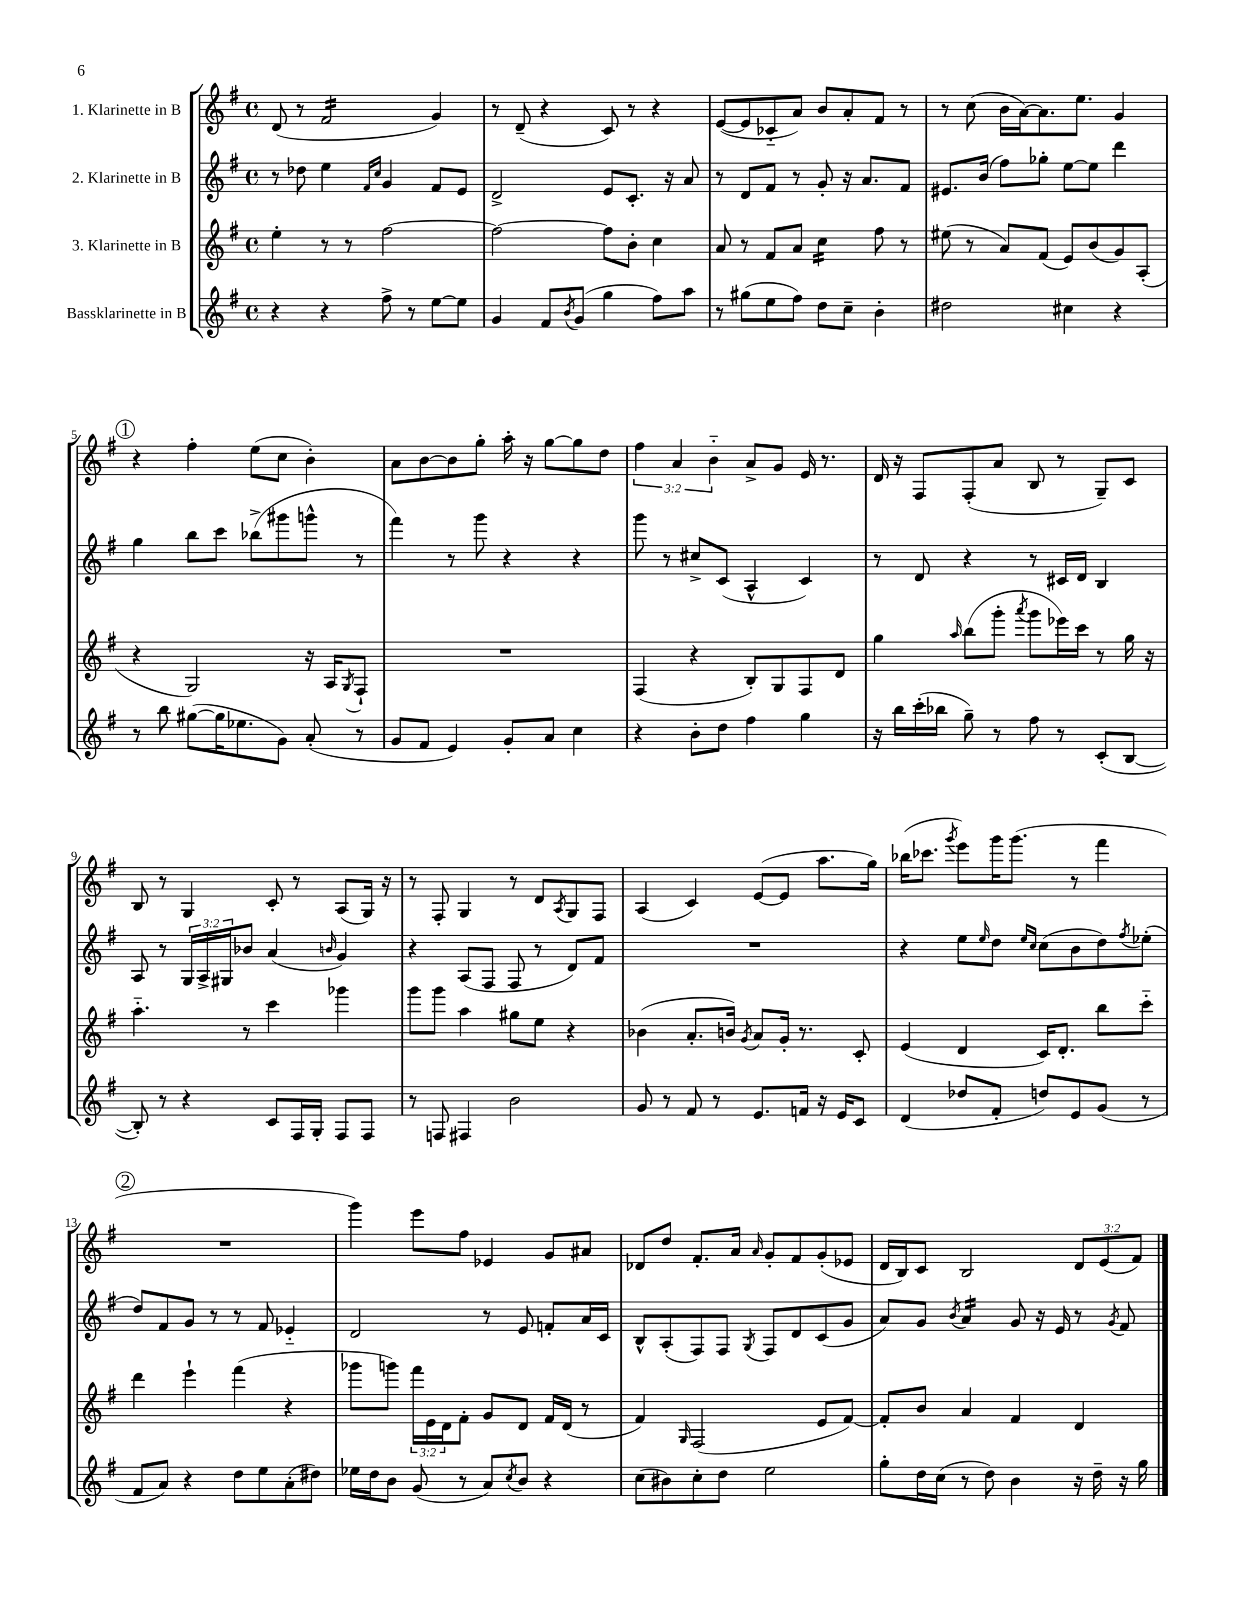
<<
\new StaffGroup <<
\new Staff = "s0" \with { instrumentName = "1. Klarinette in B" } {
    \clef treble \key g \major \defaultTimeSignature \time 4/4 \override Staff.TupletNumber.text = #tuplet-number::calc-fraction-text
    d'8( r8 fis'2:16 g'4) |
    r8 d'8--( r4 c'8) r8 r4 |
    e'8~( e'8 ces'8-_ a'8) b'8 a'8-. fis'8 r8 |
    r8 c''8( b'16 a'16~) a'8. e''8. g'4 |
    \mark \markup { \circle "1" } r4 fis''4-. e''8( c''8 b'4-.) |
    a'8 b'8~ b'8 g''8-. a''16-. r16 g''8~ g''8 d''8 |
    \tuplet 3/2 { fis''4 a'4 b'4-_ } a'8-> g'8 e'16 r8. |
    d'16 r16 fis8 fis8-.( a'8 b8 r8 g8--) c'8 |
    b8 r8 g4 c'8-. r8 a8( g16) r16 |
    r8 fis8-. g4 r8 d'8 \acciaccatura { a8 } g8 fis8 |
    a4( c'4) e'8~( e'8 a''8. g''16) |
    bes''16( ces'''8. \acciaccatura { g'''8 } e'''8) g'''16 g'''8.( r8 fis'''4 |
    \mark \markup { \circle "2" } R1 |
    g'''4) e'''8 fis''8 ees'4 g'8 ais'8 |
    des'8 d''8 fis'8.-. a'16 \grace { a'16 } g'8-. fis'8 g'8-.( ees'8 |
    d'16 b16) c'8 b2 \tuplet 3/2 { d'8 e'8( fis'8) } \bar "|." |
}
\new Staff = "s1" \with { instrumentName = "2. Klarinette in B" } {
    \clef treble \key g \major \defaultTimeSignature \time 4/4 \override Staff.TupletNumber.text = #tuplet-number::calc-fraction-text
    r8 des''8 e''4 \grace { fis'16 c''16 } g'4 fis'8 e'8 |
    d'2-> e'8 c'8.-. r16 a'8 |
    r8 d'8 fis'8 r8 g'8-. r16 a'8. fis'8 |
    eis'8. b'16( fis''8) ges''8-. e''8~ e''8 d'''4 |
    \mark \markup { \circle "1" } g''4 b''8 c'''8 bes''8->( gis'''8 g'''8-^ r8 |
    fis'''4) r8 g'''8 r4 r4 |
    g'''8 r8 cis''8-> c'8( a4-^ c'4) |
    r8 d'8 r4 r8 cis'16 d'16 b4 |
    a8 r8 \tuplet 3/2 { g16 a16-> gis16 } bes'8 a'4( \grace { b'16 } g'4) |
    r4 a8( fis8 fis8 r8 d'8) fis'8 |
    R1 |
    r4 e''8 \grace { e''16 } d''8 \grace { e''16 c''16 } c''8( b'8 d''8) \acciaccatura { fis''8 } ees''8-.( |
    \mark \markup { \circle "2" } d''8) fis'8 g'8 r8 r8 fis'8 ees'4-_ |
    d'2 r8 e'8 f'8-. a'16 c'16 |
    b8-^ a8-.( fis8) fis8 \acciaccatura { g8 } fis8 d'8 c'8( g'8 |
    a'8) g'8 \acciaccatura { b'8 } a'4:16 g'8 r16 e'16 r8 \acciaccatura { g'8 } fis'8 \bar "|." |
}
\new Staff = "s2" \with { instrumentName = "3. Klarinette in B" } {
    \clef treble \key g \major \defaultTimeSignature \time 4/4 \override Staff.TupletNumber.text = #tuplet-number::calc-fraction-text
    e''4-. r8 r8 fis''2~ |
    fis''2~ fis''8 b'8-. c''4 |
    a'8 r8 fis'8 a'8 c''4:16 fis''8 r8 |
    eis''8( r8 a'8) fis'8( e'8) b'8( g'8) a8-.( |
    \mark \markup { \circle "1" } r4 g2) r16 a16 \acciaccatura { g8 } fis8-! |
    R1 |
    fis4( r4 b8-.) g8 fis8 d'8 |
    g''4 \grace { a''16 } b''8( g'''8-. \acciaccatura { a'''8 } g'''8 ees'''16) c'''16 r8 g''16 r16 |
    a''4.-_ r8 c'''4 ges'''4 |
    g'''8 g'''8 a''4 gis''8 e''8 r4 |
    bes'4( a'8.-. b'16) \acciaccatura { g'8 } a'8 g'16-. r8. c'8-. |
    e'4( d'4 c'16) d'8.-. b''8 c'''8-_ |
    \mark \markup { \circle "2" } d'''4 e'''4-! fis'''4( r4 |
    ges'''8 g'''8) \tuplet 3/2 { fis'''16 e'16 d'16 } fis'8-. g'8 d'8 fis'16 d'16( r8 |
    fis'4) \grace { g16 } fis2( e'8 fis'8~) |
    fis'8-. b'8 a'4 fis'4 d'4 \bar "|." |
}
\new Staff = "s3" \with { instrumentName = "Bassklarinette in B" } {
    \clef treble \key g \major \defaultTimeSignature \time 4/4
    r4 r4 fis''8-> r8 e''8~ e''8 |
    g'4 fis'8 \acciaccatura { b'8 } g'8( g''4 fis''8) a''8 |
    r8 gis''8( e''8 fis''8) d''8 c''8-- b'4-. |
    dis''2 cis''4 r4 |
    \mark \markup { \circle "1" } r8 b''8 gis''8~( gis''16 ees''8. g'8) a'8-.( r8 |
    g'8 fis'8 e'4) g'8-. a'8 c''4 |
    r4 b'8-. d''8 fis''4 g''4 |
    r16 b''16 c'''16-.( bes''16 g''8--) r8 fis''8 r8 c'8-.( b8~ |
    b8-.) r8 r4 c'8 fis16 g16-. fis8 fis8 |
    r8 f8 fis4 b'2 |
    g'8 r8 fis'8 r8 e'8. f'16 r16 e'16 c'8 |
    d'4( des''8 fis'8-. d''8) e'8 g'8( r8 |
    \mark \markup { \circle "2" } fis'8 a'8) r4 d''8 e''8 a'8-.( dis''8) |
    ees''16 d''16 b'8 g'8( r8 a'8) \acciaccatura { c''8 } b'8 r4 |
    c''8( bis'8) c''8-. d''8 e''2 |
    g''8-. d''16 c''16( r8 d''8) b'4 r16 d''16-- r16 g''16 \bar "|." |
}
>>
>>
